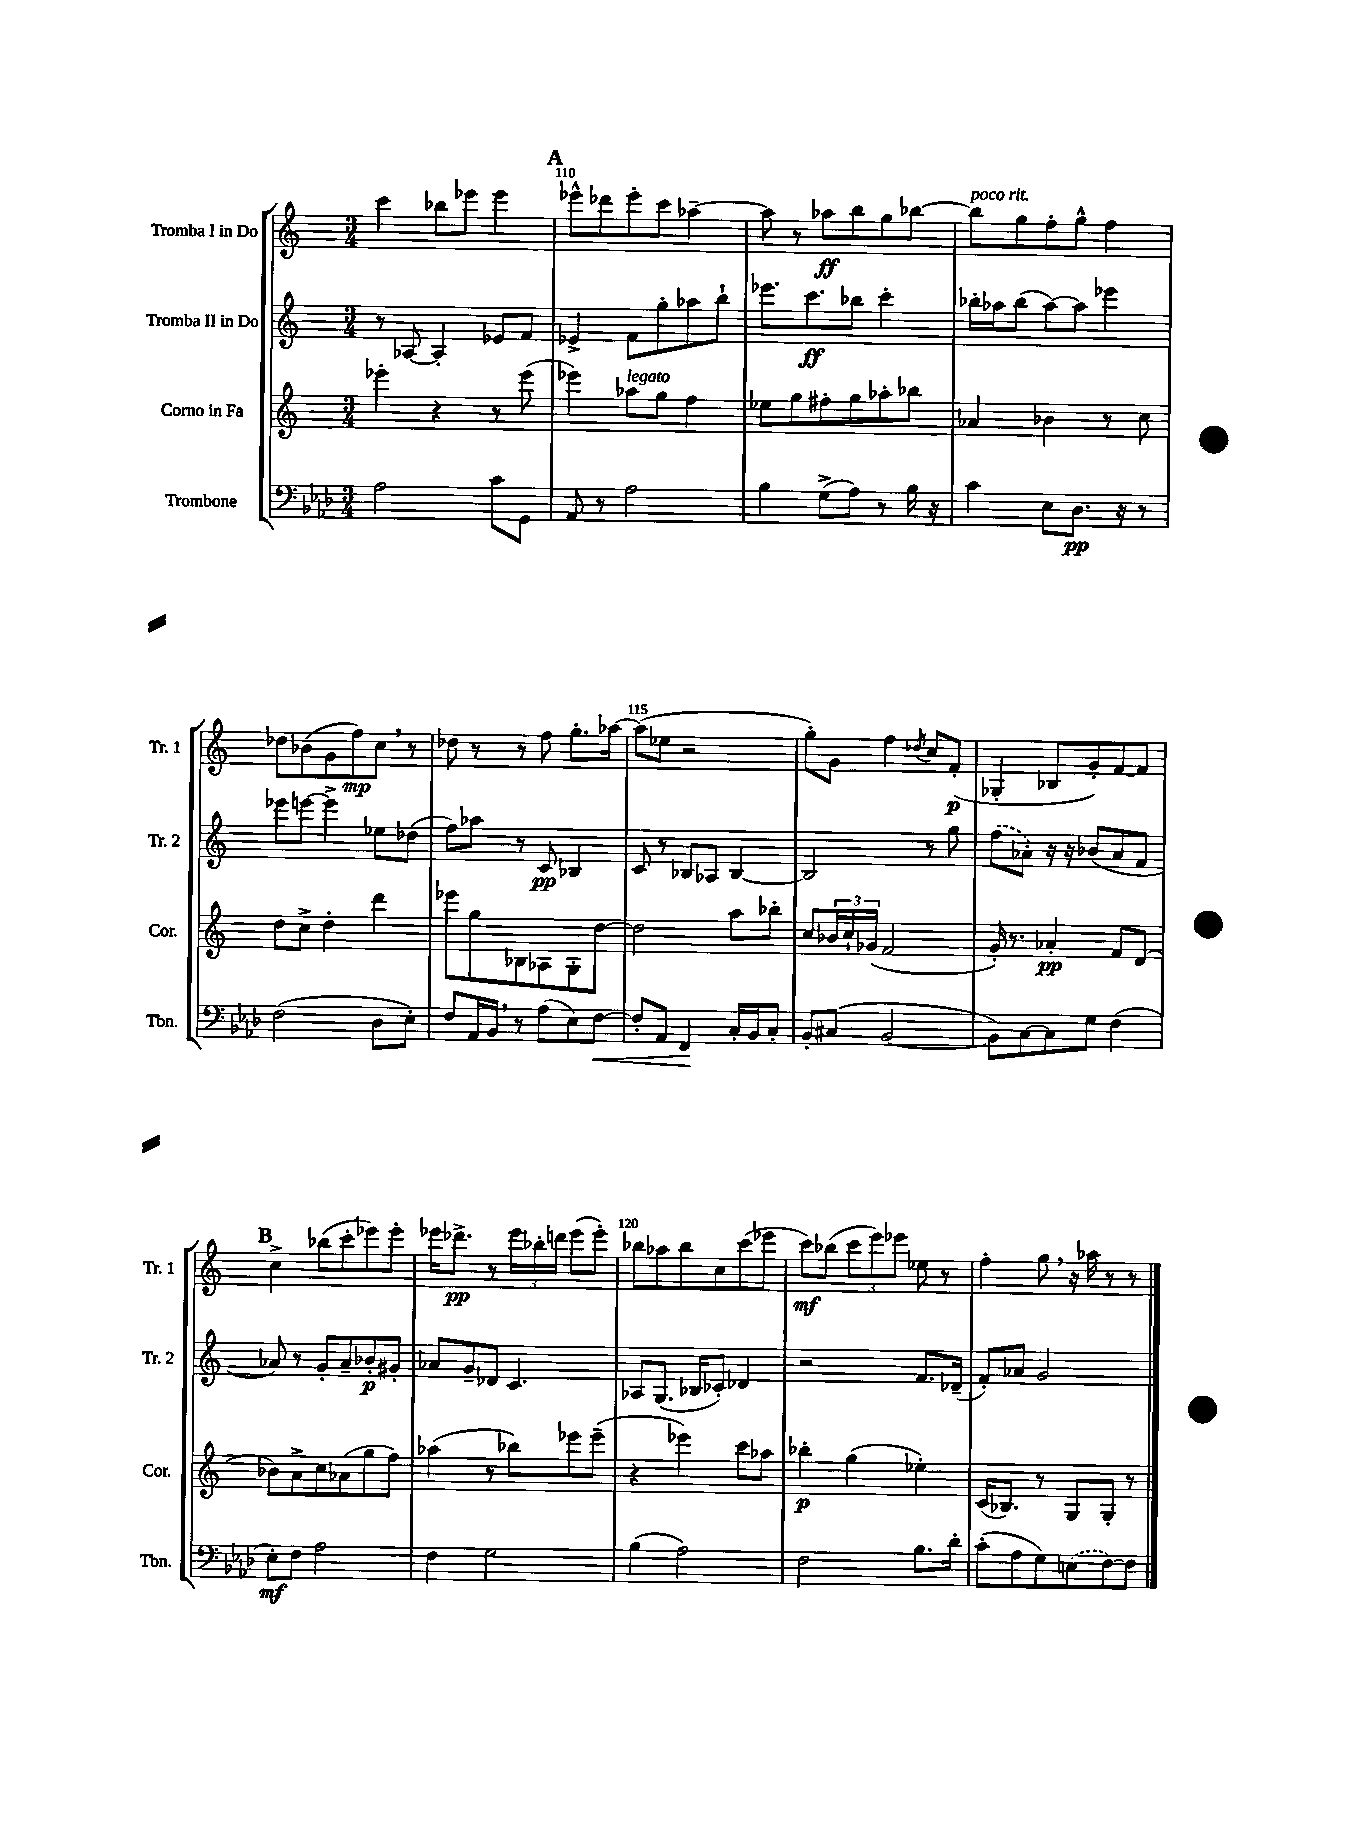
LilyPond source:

<<
\new StaffGroup <<
\new Staff = "s0" \with { instrumentName = "Tromba I in Do" shortInstrumentName = "Tr. 1" } {
    \clef treble \key c \major \numericTimeSignature \time 3/4
    c'''4 bes''8 ees'''8 ees'''4 |
    \mark \markup { \bold "A" } ees'''8-^ des'''8 ees'''8-. c'''8 aes''4~-- |
    aes''8 r8 aes''8\ff b''8 g''8 bes''8~ |
    bes''8^\markup { \italic "poco rit." } g''8 f''8-. g''8-^ f''4 |
    des''8 bes'8( g'8 f''8\mp) c''8 \breathe r8 |
    des''8 r8 r8 f''8 g''8.-. aes''16~ |
    aes''8( ees''8 r2 |
    g''8-.) g'8 f''4 \acciaccatura { des''8 } c''8 f'8-.\p( |
    ges4-. bes8 g'8-.) f'8~ f'8 |
    \mark \markup { \bold "B" } c''4-> bes''8( c'''8-. ees'''8) ees'''8-. |
    ees'''16 des'''8.->\pp r8 \tuplet 3/2 { ees'''16 bes''16-. d'''16 } ees'''8( ees'''8-.) |
    bes''8 aes''8 bes''8 c''8 c'''8( ees'''8 |
    c'''8\mf) bes''8( \tuplet 3/2 { c'''8 e'''8) ees'''8 } ees''8 r8 |
    f''4-. g''8 \breathe r16 aes''16 r8 r8 \bar "|." |
}
\new Staff = "s1" \with { instrumentName = "Tromba II in Do" shortInstrumentName = "Tr. 2" } {
    \clef treble \key c \major \numericTimeSignature \time 3/4
    r8 aes8~ aes4-. ees'8 f'8 |
    \mark \markup { \bold "A" } ees'4-> f'8 g''8-. aes''8 b''8-! |
    ees'''8. c'''8.\ff bes''8 c'''4-. |
    bes''16-. aes''16 bes''8( aes''8~) aes''8 ees'''4 |
    ees'''8 e'''8~ e'''4-> ees''8 des''8( |
    f''8) aes''8 r8 c'8\pp bes4 |
    c'8 r8 bes8 aes8 bes4~ |
    bes2 r8 g''8 |
    \once \slurDashed f''8( aes'8-.) r16 r16 bes'8( aes'8 f'8 |
    \mark \markup { \bold "B" } aes'8) r8 g'8-. aes'8-- bes'8-.\p gis'8-. |
    aes'8 g'8-- des'8 c'4. |
    aes8 g8.( bes16 ces'8-.) des'4 |
    r2 f'8. des'16--( |
    f'8-.) aes'8 g'2 \bar "|." |
}
\new Staff = "s2" \with { instrumentName = "Corno in Fa" shortInstrumentName = "Cor." } {
    \clef treble \key c \major \numericTimeSignature \time 3/4
    ees'''4-. r4 r8 ees'''8( |
    \mark \markup { \bold "A" } ees'''4) aes''8^\markup { \italic "legato" } g''8 f''4 |
    ees''8 g''8 fis''8-. g''8 aes''8-. bes''8 |
    aes'4 bes'4 r8 c''8 |
    d''8 c''8-> d''4-. d'''4 |
    ees'''8 g''8 bes8 aes8 g8-. d''8~ |
    d''2 a''8 bes''8-. |
    c''8 \tuplet 3/2 { bes'16 c''16-! ges'16( } f'2 |
    g'16-.) r8. aes'4-.\pp f'8 d'8( |
    \mark \markup { \bold "B" } bes'8) a'8-> c''8 aes'8( g''8 f''8) |
    aes''4( r8 bes''8) ees'''8 ees'''8--( |
    r4 ees'''4) c'''8 aes''8 |
    bes''4-.\p g''4( ees''4-.) |
    c'16( bes8.) r8 g8 g8-. r8 \bar "|." |
}
\new Staff = "s3" \with { instrumentName = "Trombone" shortInstrumentName = "Tbn." } {
    \clef bass \key aes \major \numericTimeSignature \time 3/4
    aes2 c'8 g,8 |
    \mark \markup { \bold "A" } aes,8 r8 aes2 |
    bes4 g8->( aes8) r8 bes16 r16 |
    c'4 ees8 des8.\pp r16 r8 |
    f2( des8 ees8-.) |
    f8 aes,16 bes,16 \breathe r8 aes8( ees8) f8~\< |
    f8-. aes,8 f,4\! c16-. bes,16 c8-. |
    bes,8-. cis8( bes,2~ |
    bes,8) c8~ c8 g8 f4( |
    \mark \markup { \bold "B" } ees8-.\mf) f8 aes2 |
    f4 g2 |
    bes4( aes2) |
    f2 bes8. des'16-. |
    c'8-.( aes8 g8) \once \slurDashed e8( f8~) f8 \bar "|." |
}
>>
>>
\layout { \context { \Score currentBarNumber = #109 \override BarNumber.break-visibility = ##(#f #t #t) barNumberVisibility = #(every-nth-bar-number-visible 5) } }
